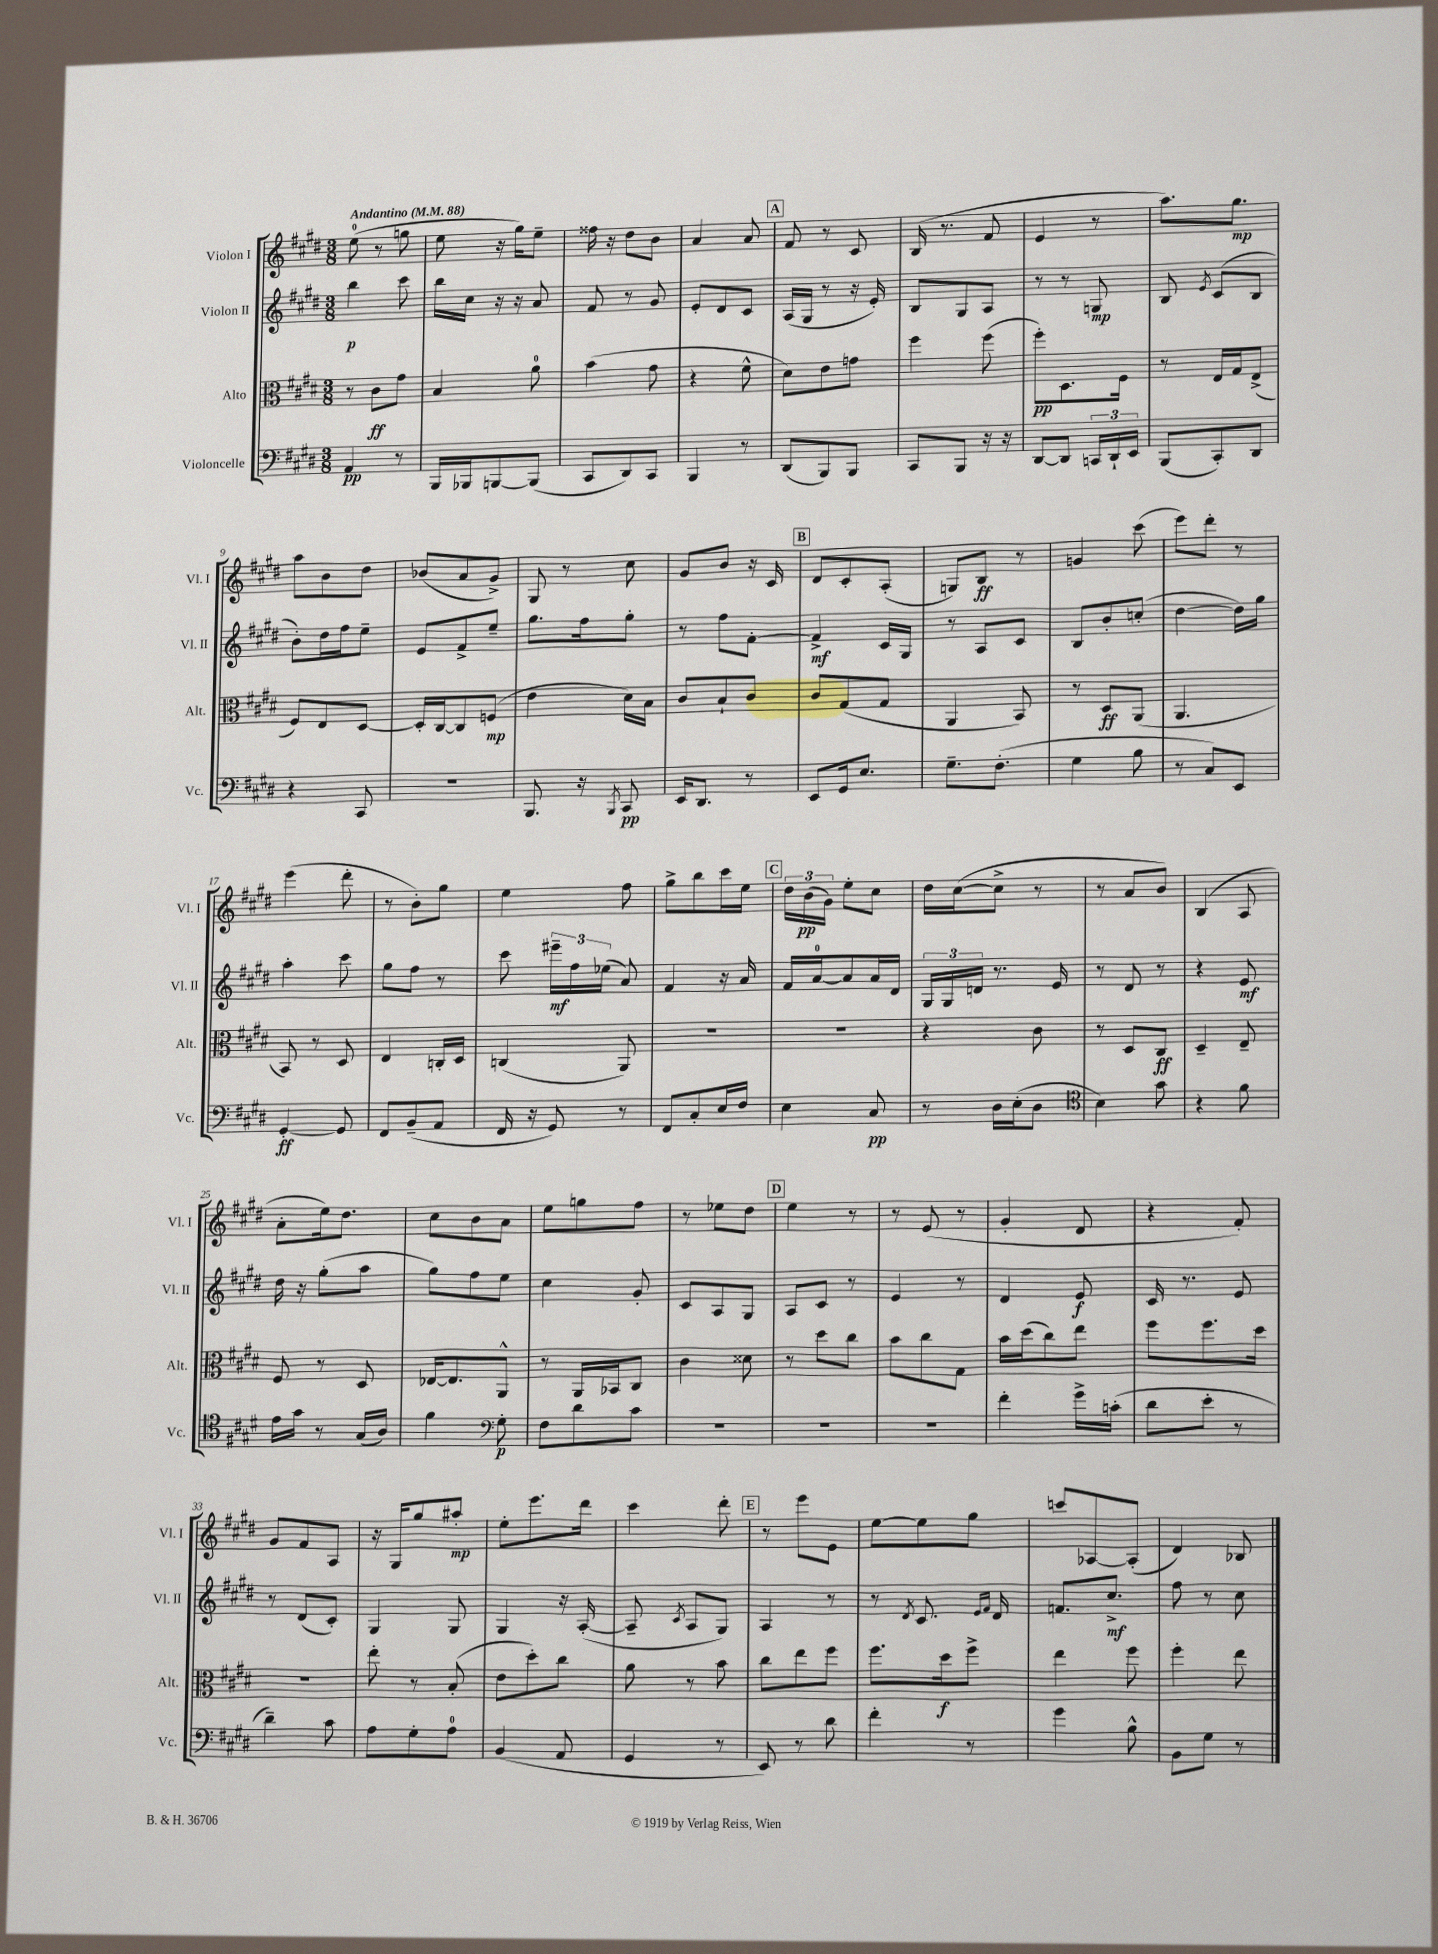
<<
\new StaffGroup <<
\new Staff = "s0" \with { instrumentName = "Violon I" shortInstrumentName = "Vl. I" } {
    \clef treble \key e \major \numericTimeSignature \time 3/8 \tempo "Andantino" 4 = 88
    \autoBeamOff e''8-0( r8 g''8 |
    e''8 r16 gis''16[) e''8]-- |
    fisis''16 r16 dis''8[ b'8] |
    a'4 a'8 |
    \mark \markup { \box "A" } fis'8 r8 cis'8 |
    b16( r8. fis'8 |
    e'4 r8 |
    a''8.[) gis''8.]\mp |
    a''8[ b'8 dis''8] |
    bes'8[( a'8 gis'8]->) |
    gis8 r8 cis''8 |
    gis'8[ b'8] r16 cis'16 |
    \mark \markup { \box "B" } dis'8[ cis'8-. a8]-.( |
    g8[) b8]\ff r8 |
    g'4 cis'''8( |
    e'''8[) dis'''8]-. r8 |
    e'''4( dis'''8-. |
    r8 b'8[-.) gis''8] |
    e''4 fis''8 |
    gis''8[-> b''8 cis'''16 e''16] |
    \mark \markup { \box "C" } \tuplet 3/2 { dis''16[ b'16\pp( gis'16]) } e''8[-. cis''8] |
    dis''16[ cis''16~( cis''8]-> r8 |
    r8 a'8[ b'8]) |
    b4( a8 |
    a'8[-. e''16) dis''8.] |
    cis''8[ b'8 a'8] |
    e''8[ g''8 fis''8] |
    r8 ees''8[ dis''8] |
    \mark \markup { \box "D" } e''4 r8 |
    r8 e'8( r8 |
    gis'4-. dis'8 |
    r4 fis'8-.) |
    gis'8[ fis'8 a8] |
    r16 gis16[ gis''8 ais''8]-.\mp |
    e''8[-. e'''8. dis'''16] |
    cis'''4 dis'''8-. |
    \mark \markup { \box "E" } r8 e'''8[ e'8] |
    e''8[~ e''8 gis''8] |
    c'''8[ aes8~ aes8]-.( |
    dis'4) bes8 \bar "|." |
}
\new Staff = "s1" \with { instrumentName = "Violon II" shortInstrumentName = "Vl. II" } {
    \clef treble \key e \major \numericTimeSignature \time 3/8
    \autoBeamOff b''4\p cis'''8 |
    b''16[ cis''16] r16 r16 a'8 |
    fis'8 r8 gis'8 |
    e'8[-. dis'8 cis'8] |
    \mark \markup { \box "A" } a16[( gis16] r8 r16 e'16-.) |
    b8[ gis8 a8] |
    r8 r8 g8\mp |
    b8 \acciaccatura { e'8 } cis'8[( b8] |
    b'8[-.) dis''16 fis''16 e''8]-- |
    e'8[ fis'8-> e''8]-- |
    gis''8.[ fis''16 gis''8]-. |
    r8 fis''8[ fis'8]~-. |
    \mark \markup { \box "B" } fis'4->\mf cis'16[ gis16] |
    r8 a8[ cis'8] |
    b8[ b'8-. c''8]-.( |
    dis''4~ dis''16[) gis''16] |
    a''4-. cis'''8 |
    gis''8[ fis''8] r8 |
    cis'''8 \tuplet 3/2 { eis'''16[--\mf fis''16 ees''16]( } a'8) |
    fis'4 r16 a'16 |
    \mark \markup { \box "C" } fis'16[ a'16-0~ a'8 a'16 dis'16] |
    \tuplet 3/2 { gis16[ gis16 d'16] } r8. e'16 |
    r8 dis'8 r8 |
    r4 e'8\mf |
    dis''16 r16 gis''8[-.( a''8] |
    gis''8[) fis''8 e''8] |
    cis''4 gis'8-. |
    cis'8[ a8 gis8] |
    \mark \markup { \box "D" } a8[ cis'8] r8 |
    e'4 r8 |
    dis'4 e'8\f |
    cis'16 r8. e'8 |
    r8 dis'8[( cis'8]-.) |
    gis4 gis8 |
    gis4 r16 a16~-.( |
    a8-- \acciaccatura { cis'8 } a8[ gis8]) |
    \mark \markup { \box "E" } a4 r8 |
    r8 \acciaccatura { dis'8 } cis'8. \grace { e'16[ fis'16] } dis'16 |
    f'8.[ cis''8.]->\mf |
    fis''8 r8 cis''8 \bar "|." |
}
\new Staff = "s2" \with { instrumentName = "Alto" shortInstrumentName = "Alt." } {
    \clef alto \key e \major \numericTimeSignature \time 3/8
    \autoBeamOff r8 cis'8[\ff gis'8] |
    b4 a'8-0 |
    b'4( gis'8 |
    r4 fis'8-^ |
    \mark \markup { \box "A" } dis'8[) e'8 g'8] |
    fis''4 fis''8( |
    fis''8[-.\pp) dis8. fis16] |
    r8 e16[ gis16 e8]->( |
    fis8[) e8 dis8]~ |
    dis16[-. cis16~ cis8 f8]\mp( |
    e'4 dis'16[) b16] |
    cis'8[ b8-! cis'8] |
    \mark \markup { \box "B" } cis'8[ gis8( gis8] |
    a,4 b,8) |
    r8 dis8[\ff a,8]( |
    a,4. |
    b,8) r8 dis8 |
    e4 c16[-. dis16] |
    c4( a,8) |
    R4. |
    \mark \markup { \box "C" } R4. |
    r4 cis'8 |
    r8 dis8[ cis8]\ff |
    dis4-- e8-- |
    fis8 r8 dis8 |
    ees16[~ ees8. a,8]-^ |
    r8 a,16[ bes,16 cis8] |
    cis'4 disis'8 |
    \mark \markup { \box "D" } r8 dis''8[ cis''8] |
    b'8[ cis''8 gis8] |
    b'16[ dis''16( cis''8) e''8] |
    fis''8[ fis''8. dis''16] |
    r4. |
    e''8-. r8 b8-.( |
    e'8[ dis''8-.) cis''8] |
    a'8 r8 b'8 |
    \mark \markup { \box "E" } cis''8[ e''8 fis''8] |
    fis''8.[ dis''16\f fis''8]-> |
    e''4 fis''8 |
    fis''4-. e''8 \bar "|." |
}
\new Staff = "s3" \with { instrumentName = "Violoncelle" shortInstrumentName = "Vc." } {
    \clef bass \key e \major \numericTimeSignature \time 3/8
    \autoBeamOff a,4\pp r8 |
    b,,16[ bes,,16 b,,8~ b,,8]( |
    cis,8[ dis,8) cis,8] |
    b,,4 r8 |
    \mark \markup { \box "A" } dis,8[( b,,8) b,,8] |
    cis,8[ b,,8] r16 r16 |
    dis,8[~ dis,8] \tuplet 3/2 { c,16[ dis,16-! e,16] } |
    b,,8[( cis,8-.) dis,8] |
    r4 cis,8 |
    R4. |
    b,,8. r16 \acciaccatura { b,,8 } cis,8\pp |
    e,16[ dis,8.] r8 |
    \mark \markup { \box "B" } e,8[ gis,16 e8.] |
    gis8.[-- fis8.]-.( |
    gis4 b8 |
    r8 cis8[) e,8] |
    gis,4~-.\ff gis,8 |
    fis,8[ b,8--( a,8] |
    fis,16 r16 gis,8) r8 |
    fis,8[ cis8-. e16 fis16] |
    \mark \markup { \box "C" } e4 cis8\pp |
    r8 dis16[ e16-.( dis8] |
    \clef tenor b4) gis'8 |
    r4 fis'8 |
    e'16[ gis'16] r8 gis16[( a16]) |
    fis'4 \clef bass gis8-.\p |
    fis8[ dis'8 cis'8] |
    R4. |
    \mark \markup { \box "D" } R4. |
    r4. |
    fis'4-. gis'16[-> c'16]-.( |
    dis'8[ e'8]-. r8 |
    dis'4--) cis'8 |
    a8[ gis8-. a8]-0 |
    b,4( a,8 |
    gis,4 r8 |
    \mark \markup { \box "E" } e,8) r8 dis'8 |
    fis'4-. r8 |
    gis'4 b8-^ |
    b,8[ gis8] r8 \bar "|." |
}
>>
>>
